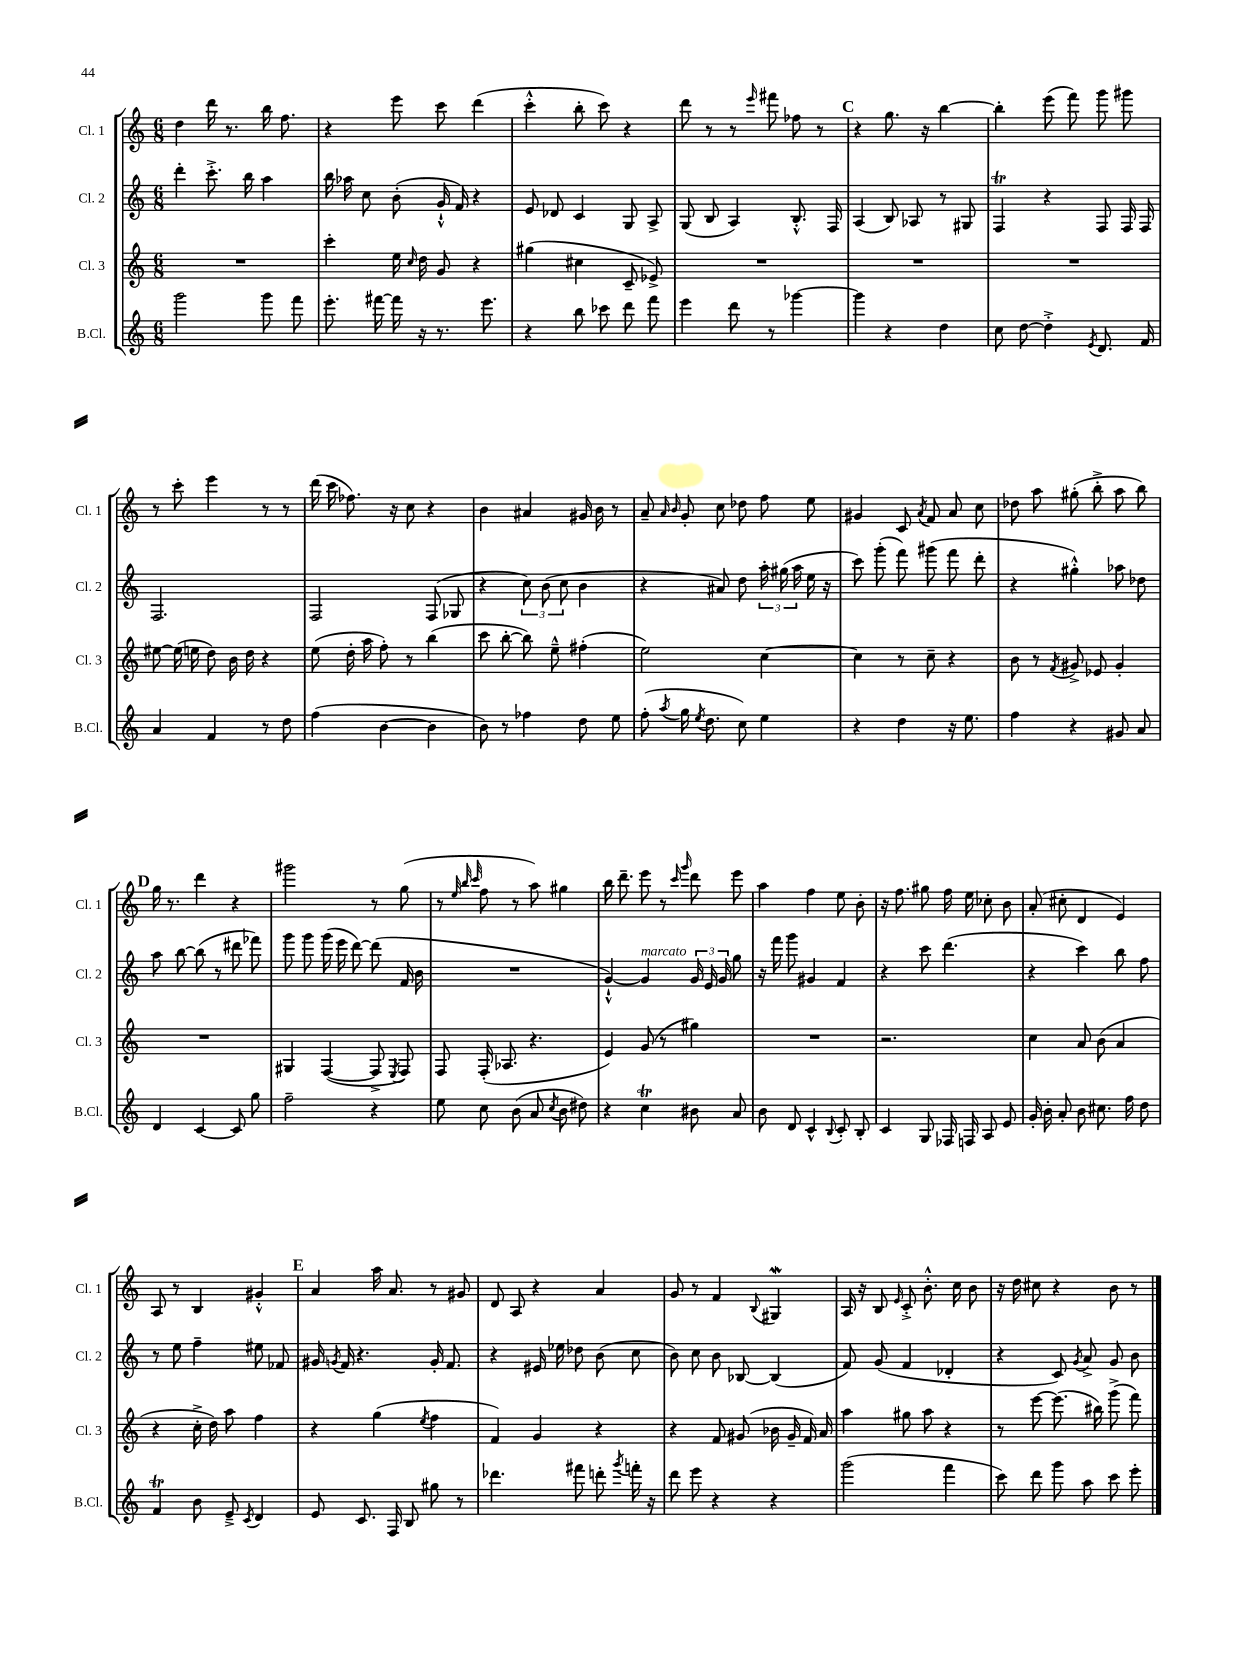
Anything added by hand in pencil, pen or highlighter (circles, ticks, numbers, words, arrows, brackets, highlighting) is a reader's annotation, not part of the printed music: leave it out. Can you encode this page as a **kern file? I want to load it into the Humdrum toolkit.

**kern	**kern	**kern	**kern
*staff4	*staff3	*staff2	*staff1
*clefG2	*clefG2	*clefG2	*clefG2
*k[]	*k[]	*k[]	*k[]
*M6/8	*M6/8	*M6/8	*M6/8
2ggg	2.r	4ddd'	4dd
.	.	8.ccc'^	16ddd
.	.	.	8.r
.	.	16bb	.
8ggg	.	4aa	16bb
.	.	.	8.ff
8fff	.	.	.
=	=	=	=
8.eee'	4ccc'	16bb	4r
.	.	16aa-	.
.	.	8cc	.
[16fff#	.	.	.
16fff#]	16ee	(8b'	8eee
.	16qqcc	.	.
16r	16dd	.	.
8.r	8g	16g`^^	8ccc
.	.	16f)	.
.	4r	4r	(4ddd
8.eee	.	.	.
=	=	=	=
4r	(4gg#	8e	4ccc'^^
.	.	8d-	.
8bb	4cc#	4c	8bb'
8ccc-	.	.	8ccc)
8ddd	8c~	8G	4r
8fff	8e-^)	8A^	.
=	=	=	=
4eee	2.r	(8G	8ddd
.	.	8B	8r
8ddd	.	4A)	8r
.	.	.	16qqeee
8r	.	.	8fff#
[4ggg-	.	8.B'^^	8ff-
.	.	.	8r
.	.	16F	.
=	=	=	=
4ggg-]	2.r	(4A	4r
4r	.	8B)	8.gg
.	.	8A-	.
.	.	.	16r
4dd	.	8r	[4bb
.	.	8G#	.
=	=	=	=
8cc	2.r	4F	4bb']
[8dd	.	.	.
4dd'^]	.	4r	(8eee
.	.	.	8fff)
8qe	.	.	.
8.d	.	8F	8ggg
.	.	16F	8ggg#
16f	.	16F	.
=	=	=	=
4a	[8ee#	2.F	8r
.	(16ee#]	.	8ccc'
.	16ee	.	.
4f	8dd)	.	4eee
.	16b	.	.
.	16dd	.	.
8r	4r	.	8r
8dd	.	.	8r
=	=	=	=
(4ff	(8ee	2F	(16ddd
.	.	.	16ccc
.	16dd'	.	8.ff-)
.	16aa	.	.
[4b	8ff')	.	.
.	.	.	16r
.	8r	.	8cc
4b]	(4bb	(8F	4r
.	.	8G-	.
=	=	=	=
8b)	8ccc	4r	4b
8r	[8bb'	.	.
4ff-	8bb])	12cc)	4a#
.	.	(12b	.
.	8ee~^^	.	.
.	.	12cc	.
8dd	(4ff#'	4b	16g#
.	.	.	16b
8ee	.	.	8r
=	=	=	=
(8ff'	2ee)	4r	8a~
.	.	.	16qqa
8qaa	.	.	16qqb
16gg	.	.	8g'
8qee	.	.	.
8.dd	.	.	.
.	.	8a#)	8cc
8cc)	.	8dd	8dd-
4ee	[4cc	24aa'	8ff
.	.	(24gg#	.
.	.	24aa	.
.	.	16ee	8ee
.	.	16r	.
=	=	=	=
4r	4cc]	8ccc)	4g#
.	.	(8ggg'	.
4dd	8r	8fff)	8c
.	.	.	8qa
.	8cc~	(8ggg#	8f
16r	4r	8fff	8a
8.ee	.	.	.
.	.	8ddd'	8cc
=	=	=	=
4ff	8b	4r	8dd-
.	8r	.	8aa
.	8qf	.	.
4r	8g#^	4gg#'^^)	(8gg#'
.	8e-	.	8bb'^
8g#	4g#'	8aa-	8aa
8a	.	8dd-	8bb)
=	=	=	=
4d	2.r	8aa	16gg
.	.	.	8.r
.	.	[8bb	.
[4c	.	(8bb]	4ddd
.	.	8r	.
8c]	.	8ddd#	4r
8gg	.	8fff-)	.
=	=	=	=
2ff~	4G#	8ggg	2ggg#
.	.	8ggg	.
.	([4F	(16ggg	.
.	.	16eee	.
.	.	[8ddd)	.
4r	8F^]	(8ddd]	8r
.	8qE	.	.
.	8F)	16f	(8gg
.	.	16b	.
=	=	=	=
8ee	8F	2.r	8r
.	.	.	32qqee
.	.	.	32qqbb
.	.	.	32qqccc
8cc	(16F'	.	8ff
.	8.A-	.	.
(8b	.	.	8r
8a	4.r	.	8aa)
8qcc	.	.	.
8b	.	.	4gg#
8dd#)	.	.	.
=	=	=	=
4r	4e)	[4g`^^)	16bb
.	.	.	8.ddd~
4cc	(8g	4g]	8eee
.	8r	.	8r
.	.	.	16qqccc
.	.	.	16qqggg
8b#	4gg#)	24g	8ddd
.	.	24e	.
.	.	24g	.
8a	.	8gg	8eee
=	=	=	=
8b	2.r	16r	4aa
.	.	16fff	.
8d	.	8ggg	.
4c^^	.	4g#	4ff
8qqB	.	.	.
8c'	.	4f	8ee
8B'	.	.	8b'
=	=	=	=
4c	2.r	4r	16r
.	.	.	8.ff
8G	.	8ccc	8gg#
16F-	.	(4.ddd	16ff
16F	.	.	16ee
8A	.	.	8cc-'
8e	.	.	8b
=	=	=	=
16g'	4cc	4r	(8a'
16b'	.	.	.
8a'	.	.	8cc#'
8b	8a	4ccc)	4d
8.cc#	(8b	.	.
.	4a	8bb	4e)
16ff	.	.	.
8dd	.	8ff	.
=	=	=	=
4f	4r	8r	8A
.	.	8ee	8r
8b	16cc'^	4ff~	4B
.	16dd)	.	.
8e~^	8aa	.	.
8qc	.	.	.
4d	4ff	8ee#	4g#'^^
.	.	8f-	.
=	=	=	=
8e	4r	16g#	4a
.	.	8qg	.
.	.	16f	.
8.c	.	4.r	.
.	(4gg	.	16aa
16F	.	.	8.a
8B	.	.	.
.	8qee	.	.
8gg#	4ff	16g'	8r
.	.	8.f	.
8r	.	.	8g#
=	=	=	=
4.ddd-	4f)	4r	8d
.	.	.	8A
.	4g	16e#	4r
.	.	16ee-	.
8fff#	.	8dd-	.
8ddd'	4r	(8b	4a
8qggg	.	.	.
16fff'	.	8cc	.
16r	.	.	.
=	=	=	=
8ddd	4r	8b)	8g
8eee	.	8cc	8r
4r	8f	8b	4f
.	(8g#	[8B-	.
.	.	.	8qqB
4r	16b-	(4B-]	4G#
.	16g#~	.	.
.	16f)	.	.
.	16a	.	.
=	=	=	=
(2ggg	4aa	8f)	16A
.	.	.	16r
.	.	(8g	8B
.	.	.	16qqe
.	8gg#	4f	8c'^
.	8aa	.	8.b'^^
4fff	4r	4d-'	.
.	.	.	16cc
.	.	.	8b
=	=	=	=
8ccc)	8r	4r	16r
.	.	.	16dd
8ddd	[8eee	.	8cc#
8ggg	(8.eee]	8c)	4r
.	.	8qg	.
8aa	.	8a^	.
.	16bb#)	.	.
8ccc	(8ggg^	8g	8b
8eee'	8fff)	8b	8r
==	==	==	==
*-	*-	*-	*-
